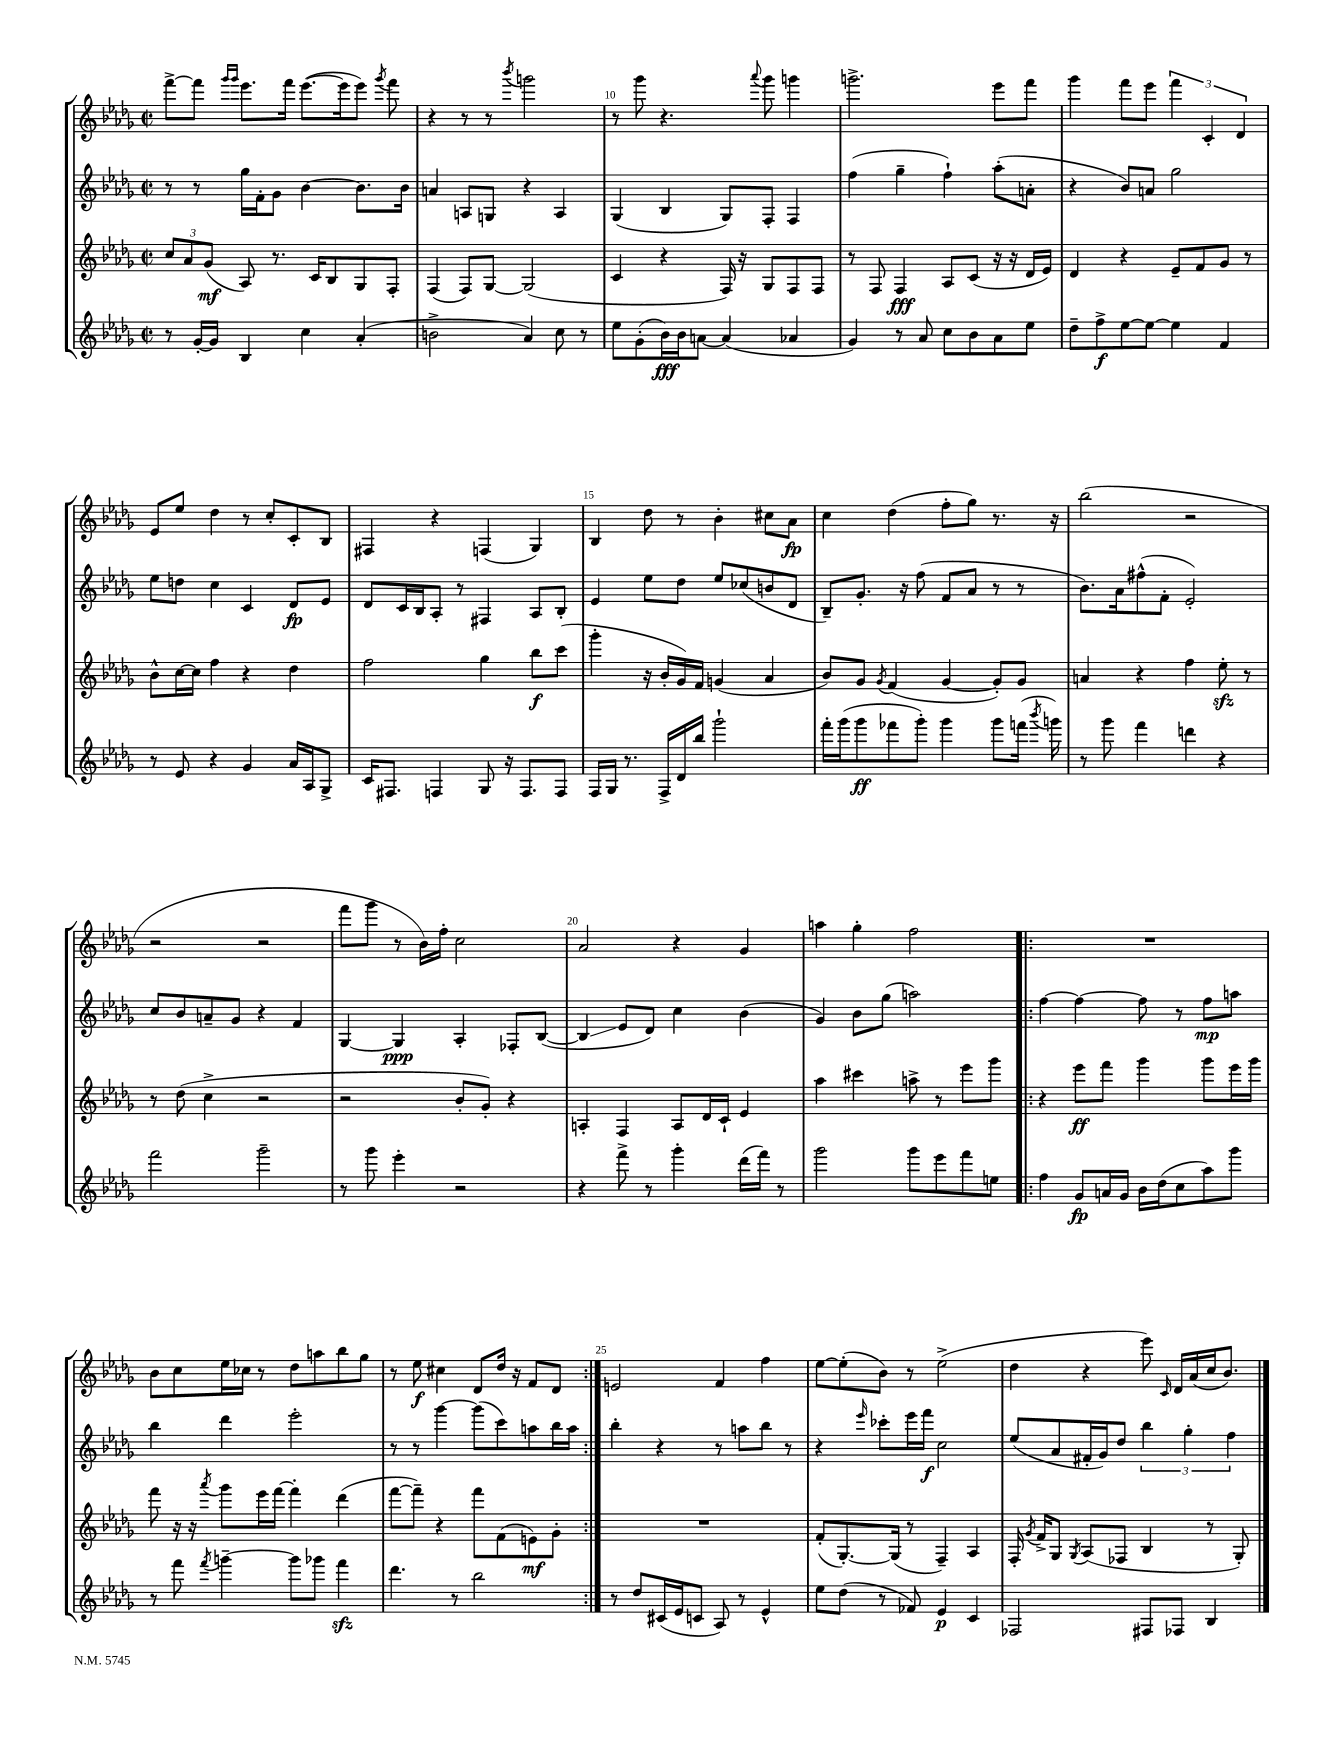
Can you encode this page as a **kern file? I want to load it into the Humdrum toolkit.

**kern	**kern	**kern	**kern
*staff4	*staff3	*staff2	*staff1
*clefG2	*clefG2	*clefG2	*clefG2
*k[b-e-a-d-g-]	*k[b-e-a-d-g-]	*k[b-e-a-d-g-]	*k[b-e-a-d-g-]
*M2/2	*M2/2	*M2/2	*M2/2
*met(c|)	*met(c|)	*met(c|)	*met(c|)
8r	12cc	8r	[8fff^
.	12a-	.	.
[16g-'	.	8r	8fff]
.	(12g-	.	.
16g-]	.	.	.
.	.	.	16qqggg-
.	.	.	16qqggg-
4B-	8A-)	16gg-	8.eee-
.	.	16f'	.
.	8.r	8g-	.
.	.	.	16fff
4cc	.	[4b-	([8.eee-
.	16c	.	.
.	8B-	.	.
.	.	.	16eee-]
(4a-'	8G-	8.b-]	8eee-)
.	.	.	8qggg-
.	8F'	.	8fff
.	.	16b-	.
=	=	=	=
2b^	(4F	4a	4r
.	8F)	8A	8r
.	[8G-	8G	8r
.	.	.	8qbbb-
4a-)	(2G-]	4r	2ggg
8cc	.	4A	.
8r	.	.	.
=	=	=	=
8ee-	4c	(4G-	8r
(8g-'	.	.	8ggg-
16b-)	4r	4B-	4.r
16b-	.	.	.
[8a	.	.	.
(4a]	16F)	8G-)	.
.	16r	.	.
.	.	.	8qqaaa-
.	8G-	8F'	8ggg-
4a-	8F	4F	4ggg
.	8F	.	.
=	=	=	=
4g-)	8r	(4ff	2.ggg^
.	8F	.	.
8r	4F	4gg-~	.
8a-	.	.	.
8cc	8A-	4ff`)	.
8b-	(8c	.	.
8a-	16r	(8aa-'	8eee-
.	16r	.	.
8ee-	16d-	8a'	8fff
.	16e-)	.	.
=	=	=	=
8dd-~	4d-	4r	4ggg-
8ff^	.	.	.
[8ee-	4r	8b-)	8fff
8ee-_	.	8a	8eee-
4ee-]	8e-~	2gg-	6fff
.	8f	.	.
.	.	.	6c'
4f	8g-	.	.
.	.	.	6d-
.	8r	.	.
=	=	=	=
8r	8b-^^	8ee-	8e-
8e-	[16cc	8dd	8ee-
.	16cc]	.	.
4r	4ff	4cc	4dd-
4g-	4r	4c	8r
.	.	.	8cc'
16a-	4dd-	8d-	8c'
16A-	.	.	.
8G-^	.	8e-	8B-
=	=	=	=
16c	2ff	8d-	4F#
8.F#	.	.	.
.	.	16c	.
.	.	16B-	.
4F	.	8A-'	4r
.	.	8r	.
8G-	4gg-	4F#	(4F
16r	.	.	.
8.F	.	.	.
.	8bb-	8A-	4G-)
8F	(8ccc	8B-'	.
=	=	=	=
16F	4ggg-'	4e-	4B-
16G-	.	.	.
8.r	.	.	.
.	16r	8ee-	8dd-
16F^	16b-'	.	.
16d-	16g-)	8dd-	8r
16bb-	16f	.	.
2ggg-`	(4g	8ee-	4b-'
.	.	(8cc-	.
.	4a-	8b	8cc#
.	.	8d-	8a-
=	=	=	=
16fff'	8b-)	8B-~)	4cc
(16ggg-	.	.	.
8ggg-	8g-	8.g-'	.
.	8qg-	.	.
8fff-	(4f	.	(4dd-
.	.	16r	.
8ggg-')	.	(8ff	.
4ggg-	[4g-	8f	8ff'
.	.	8a-	8gg-)
8ggg-	8g-'])	8r	8.r
(16fff	8g-	8r	.
8qbbb-	.	.	.
16ggg)	.	.	16r
=	=	=	=
8r	4a	8.b-)	(2bb-
8ggg-	.	.	.
.	.	16a-	.
4fff	4r	(8ff#^^	.
.	.	8f'	.
4ddd	4ff	2e-')	2r
4r	8ee-'	.	.
.	8r	.	.
=	=	=	=
2fff	8r	8cc	2r
.	(8dd-	8b-	.
.	4cc^	8a~	.
.	.	8g-	.
2ggg-~	2r	4r	2r
.	.	4f	.
=	=	=	=
8r	2r	[4G-	8fff
8ggg-	.	.	8ggg-
4eee-'	.	4G-]	8r
.	.	.	16b-)
.	.	.	16ff'
2r	8b-'	4A-'	2cc
.	8g-')	.	.
.	4r	8F-'	.
.	.	([8B-	.
=	=	=	=
4r	4A'	4B-]	2a-
8fff^	4F	8e-	.
8r	.	8d-)	.
4ggg-'	8A	4cc	4r
.	16d-	.	.
.	16c`	.	.
(16ddd-	4e-	(4b-	4g-
16fff)	.	.	.
8r	.	.	.
=	=	=	=
2ggg-	4aa-	4g-)	4aa
.	4ccc#	8b-	4gg-'
.	.	(8gg-	.
8ggg-	8aa^	2aa)	2ff
8eee-	8r	.	.
8fff	8eee-	.	.
8ee	8ggg-	.	.
=!|:	=!|:	=!|:	=!|:
4ff	4r	[4ff	1r
8g-	8eee-	4ff_	.
16a	8fff	.	.
16g-	.	.	.
16b-	4ggg-	8ff]	.
(16dd-	.	.	.
8cc	.	8r	.
8aa-)	8ggg-	8ff	.
8ggg-	16eee-	8aa	.
.	16ggg-	.	.
=	=	=	=
8r	8fff	4bb-	8b-
8fff	16r	.	8cc
.	16r	.	.
8qfff	8qaaa-	.	.
[4ggg~	8ggg-	4ddd-	16ee-
.	.	.	16cc-
.	16eee-	.	8r
.	[16fff	.	.
8ggg]	4fff']	2eee-'	8dd-
8ggg-	.	.	8aa
4fff	(4ddd-	.	8bb-
.	.	.	8gg-
=	=	=	=
4.ddd-	[8fff	8r	8r
.	8fff~])	8r	8ee-
.	4r	[4ggg-	4cc#
8r	.	.	.
2bb-	8fff	(8ggg-]	8d-
.	(8f	8ccc)	16dd-
.	.	.	16r
.	8e)	8aa	8f
.	8g-'	16bb-	8d-
.	.	16aa	.
=:|!	=:|!	=:|!	=:|!
8r	1r	4bb-'	2e
8dd-	.	.	.
(16c#	.	4r	.
16e-	.	.	.
8c	.	.	.
8A-)	.	8r	4f
8r	.	8aa	.
4e-^^	.	8bb-	4ff
.	.	8r	.
=	=	=	=
8ee-	(8f'	4r	[8ee-
(8dd-	[8.G-')	.	(8ee-']
.	.	16qqeee-	.
8r	.	8ccc-'	8b-)
.	(16G-]	.	.
8f-)	8r	16eee-	8r
.	.	16fff	.
4e-	4F~)	2cc	(2ee-^
4c	4A-	.	.
=	=	=	=
2F-	16F'	(8ee-	4dd-
.	8qg-	.	.
.	16f^	.	.
.	8G-	8a-	.
.	8qG-	.	.
.	(8A-	16f#'	4r
.	.	16g-)	.
.	8F-	8dd-	.
8F#	4B-	6bb-	8eee-)
.	.	.	16qqc
8F-	.	.	16d-
.	.	6gg-'	.
.	.	.	(16a-
4B-	8r	.	16cc
.	.	.	8.b-)
.	.	6ff	.
.	8G-')	.	.
==	==	==	==
*-	*-	*-	*-
